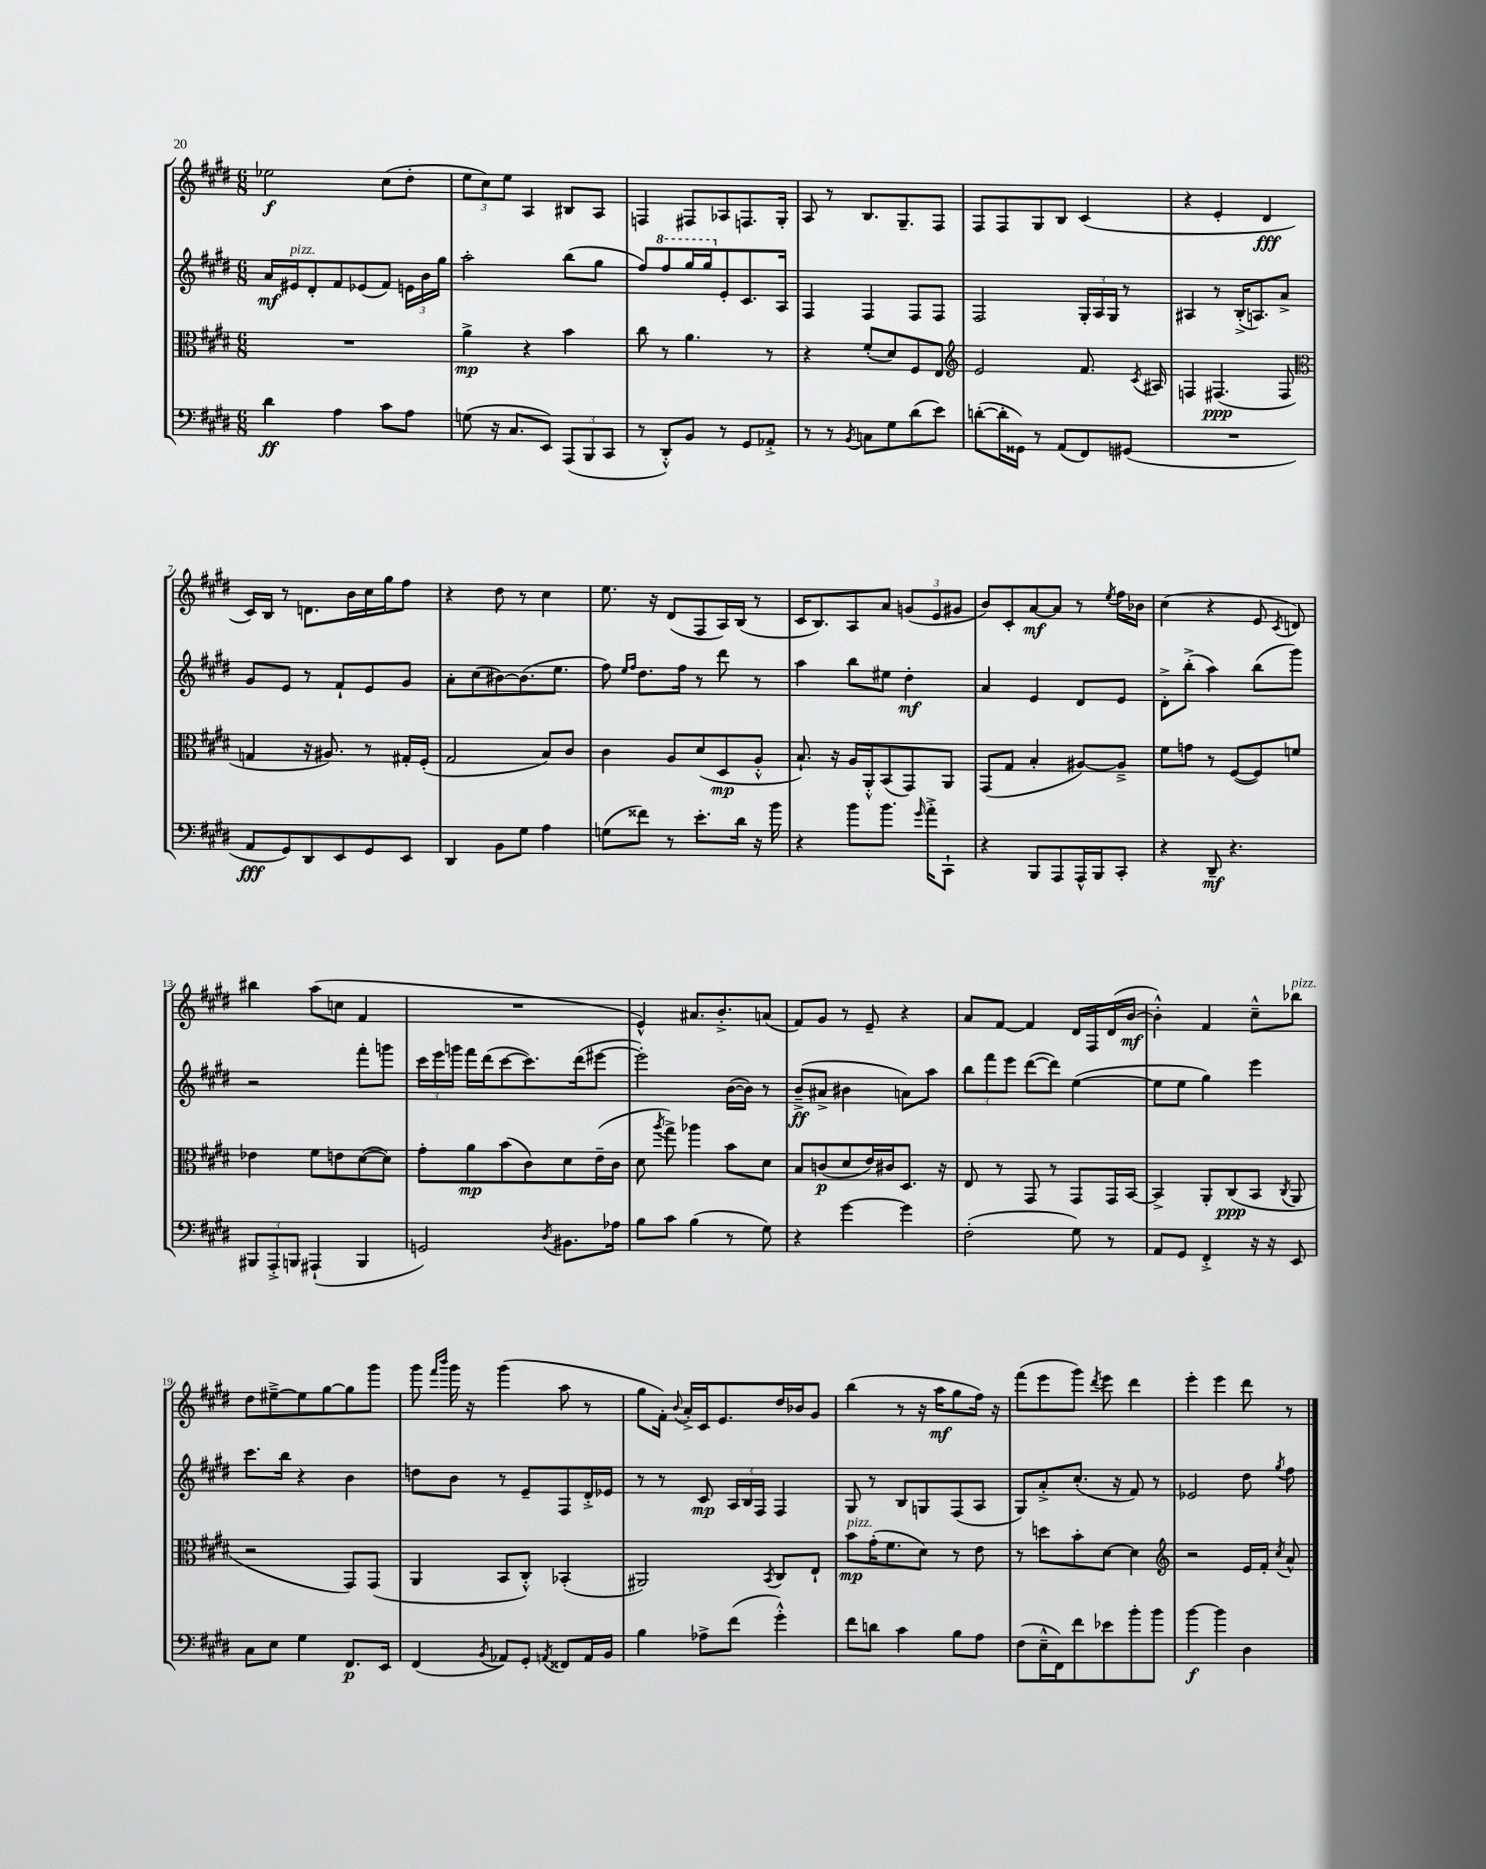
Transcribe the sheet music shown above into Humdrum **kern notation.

**kern	**kern	**kern	**kern
*staff4	*staff3	*staff2	*staff1
*clefF4	*clefC3	*clefG2	*clefG2
*k[f#c#g#d#]	*k[f#c#g#d#]	*k[f#c#g#d#]	*k[f#c#g#d#]
*M6/8	*M6/8	*M6/8	*M6/8
4d#\	2.r	16a/LL	2ee-\
.	.	16e#/J	.
.	.	8d#'/	.
4A\	.	8f#/	.
.	.	(8e-/	.
8c#\L	.	8f#/J)	(8cc#\L
8A\J	.	24e\LL	8dd#'\J
.	.	24b\	.
.	.	24gg#\JJ	.
=	=	=	=
(8G\	4a^\	2aa'\	12ee\L
.	.	.	12cc#\)
16r	.	.	.
.	.	.	12ee\J
8.C#/L	.	.	.
.	4r	.	4A/
8EE/J)	.	.	.
(12AAA/L	4b\	(8bb\L	8B#/L
12BBB/	.	.	.
.	.	8gg#\J	8A/J
12CC#/J	.	.	.
=	=	=	=
8r	8cc#\	8ff#/L)	4F/
8DD#'^^/L)	8r	8fff#/	.
8BB/J	4.a\	16ggg#/L	8F#/L
.	.	16ggg#/J	.
8r	.	8e'/	8A-/
8GG#/L	.	8.c#/	8.F/
8AA-'^/J	8r	.	.
.	.	16A/Jk	16G#'/Jk
=	=	=	=
8r	4r	4F#/	8A/
8r	.	.	8r
8qBB/	.	.	.
8C\L	(8f#'/L	4F#/	8.B/L
8G#\	8d#/)	.	.
.	.	.	8.G#~/
(8d#\	8F#/	8F#/L	.
8e\J)	8E/J	8F#/J	8F#/J
=	=	=	=
*	*clefG2	*	*
([8d'\L	2e/	2F#/	8F#/L
16d'\]L	.	.	8F#/
16GG##\JJ)	.	.	.
8r	.	.	8G#/
(8AA/L	.	.	8B/J
8FF#/)	8.f#/	24G#'/LL	(4c#/
.	.	24A/	.
.	.	24G#/JJ	.
(8GG#/J	.	8r	.
.	8qc#/	.	.
.	16A#/	.	.
=	=	=	=
2.r	4F/	4A#/	4r
.	(4.F#/	8r	4e'/
.	.	(16B'^/LK	.
.	.	8.A/)	.
.	.	.	4d#/
.	8F#/	8a^/J	.
=	=	=	=
*	*clefC3	*	*
8AA/L	4G/	8g#/L	16c#/LL)
.	.	.	16B/JJ
8GG#/)	.	8e/J	8r
8DD#/	16r	8r	8.d\L
.	8.A#/)	.	.
8EE/	.	8f#`/L	.
.	.	.	16b\L
8GG#/	8r	8e/	16cc#\
.	.	.	16gg#\J
8EE/J	16G#'/LL	8g#/J	8ff#\J
.	(16F#'/JJ	.	.
=	=	=	=
4DD#/	2G#/	8a'\L	4r
.	.	(8cc#\	.
8BB\L	.	[8b#\)	8dd#\
8G#\J	.	(8.b#\]	8r
4A\	8B/L)	.	4cc#\
.	.	8.ee\J	.
.	8c#/J	.	.
=	=	=	=
(8G\L	4c#\	8ff#\)	8.ee\
.	.	16qqee/LL	.
.	.	16qqff#/JJ	.
8f##\J)	.	8.dd#\L	.
.	.	.	16r
8r	8A/L	.	(8d#/L
.	.	16ff#\Jk	.
8.e'\L	(8d#/	8r	8F#/
.	8D#/	8ddd#\	16A/L)
16d#\Jk	.	.	(16B/JJ
16r	8A'^^/J	8r	8r
16b\	.	.	.
=	=	=	=
4r	8.B`/)	4aa\	16c#/LK
.	.	.	8.B/)
.	16r	.	.
8b\L	16A/LL	8bb\L	8A/
.	16AA'^^/J	.	.
8.b\J	(8BB/	8ee#\J	8a/J
.	8GG#/)	4dd#'\	(12g/L
16qqg#/	.	.	.
16a'^\LK	.	.	.
.	.	.	12e/
8CC#`\J	8AA/J	.	.
.	.	.	12g#/J
=	=	=	=
4r	(8GG#/L	4a/	8b/L)
.	8G#/J	.	8c#'/
8BBB/L	4B'/	4e/	[8a/
8AAA/	.	.	8a/]J
16AAA^^/L	[8A#/L)	8d#/L	8r
16BBB/J	.	.	.
.	.	.	8qee/
8CC#'/J	8A#~^/]J	8e/J	16ff#\LL
.	.	.	16b-\JJ
=	=	=	=
4r	8f#\L	8d#'^\L	(4cc#\
.	8g\J	(8bb'^\J	.
8DD#~/	8r	4aa\)	4r
4.r	([8F#/L	.	.
.	8F#/])	(8bb\L	8e/
.	.	.	8qc#/
.	8f/J	8ggg#\J)	8d/)
=	=	=	=
12BBB#/L	4e-\	2r	4bb#\
12AAA'^/	.	.	.
12BBB/J	.	.	.
(4AAA#`/	8f#\L	.	(8aa\L
.	8e\	.	8cc\J
4BBB/	([8d#\	8fff#'\L	4f#/
.	8d#\]J)	8ggg\J	.
=	=	=	=
2GG/)	8g#'\L	24ccc#\LL	2.r
.	.	24eee\	.
.	.	24ggg\JJ	.
.	8a\	16fff#\LL	.
.	.	(16ddd#\J	.
.	(8b\	[8ccc#\	.
.	8c#\)	8.ccc#\])	.
8qD#/	.	.	.
8.BB#\L	8d#\	.	.
.	.	(16ddd#\k	.
.	(16e~\L	[8eee#\J	.
16A-\Jk	16c#\JJ	.	.
=	=	=	=
8B\L	8d#\	2eee#'\])	4e^^/)
.	8qaa/	.	.
8c#\J	8gg#^\)	.	.
(4B\	4aa-\	.	8.a#/L
.	.	.	8.b'^/
8r	8b\L	([16b\LL	.
.	.	16b\]JJ)	.
8G#\)	8d#\J	8r	(8a/J
=	=	=	=
4r	8B/L	(8b~^/L	8f#/L)
.	(8c/	8a#^/J	8g#/J
[4g#\	8d#/	4b#\	8r
.	16e/L)	.	8e~/
.	16c#/J	.	.
4g#\]	8.D#/J	8a\L)	4r
.	.	8aa\J	.
.	16r	.	.
=	=	=	=
(2F#'\	8E/	12bb\L	8a/L
.	.	12fff#\	.
.	8r	.	[8f#/J
.	.	12eee\J	.
.	8GG#/	([8ddd#\L	4f#/]
.	8r	8ddd#\]J)	.
8G#\)	8GG#/L	([4ee\	16d#/LL
.	.	.	16F#/
8r	16GG#/L	.	(16d#/
.	[16BB/JJ	.	[16b/JJ
=	=	=	=
8AA/L	4BB^/]	8ee\]L	4b'^^\])
8GG#/J	.	8ee\J	.
4FF#'^/	8AA'/L	4gg#\)	4f#/
.	(8C#/	.	.
16r	8BB/J	4eee\	8cc#~^^\L
16r	.	.	.
.	8qC#/	.	.
8EE/	8AA/	.	8bb-\J
=	=	=	=
8C#\L	2r	8.ccc#\L	8dd#\L
8E\J	.	.	[8ee#~^\
.	.	16bb\Jk	.
4G#\	.	4r	8ee#\]
.	.	.	[8gg#\
8.FF#/L	8GG#/L)	4b\	8gg#\]
.	(8GG#/J	.	8ggg#\J
16EE/Jk	.	.	.
=	=	=	=
(4FF#/	4AA/	8dd\L	8ggg#\
.	.	.	16qqfff#/LL
.	.	.	16qqbbb/JJ
.	.	8b\J	16ggg#\
.	.	.	16r
8qBB/	.	.	.
8AA-/L)	8BB/L	8r	(4ggg#\
8GG#'/J	8C#'^^/J)	8e~/L	.
8qAA/	.	.	.
8FF##/L	(4BB-'/	8F#/	8aa\
16AA/L	.	16d#'^/L	8r
16BB/JJ	.	16e-/JJ	.
=	=	=	=
4B\	2AA#/)	8r	8gg#\L
.	.	8r	16f#'\Jk)
.	.	.	8qqb/
.	.	.	16a'^/LL
8A-^\L	.	8c#/	16c#/J
.	.	.	8.e/
(8f#\J	.	24A/LL	.
.	.	24B/	.
.	.	24F#/JJ	.
.	8qBB/	.	.
4g#'^^\)	8C#/L	4F#/	16dd#/L
.	.	.	16b-/J
.	8E`/J	.	8g#/J
=	=	=	=
8f#\L	8b\L	8G#/	(4bb\
8d\J	(16g#'\K	8r	.
.	8.f#\	.	.
4c#\	.	8B/L	8r
.	8d#\J)	8G/	16r
.	.	.	16aa\LK
8B\L	8r	(8F#/	8gg#\
8A\J	8e\	8A/J	16ff#\Jk)
.	.	.	16r
=	=	=	=
(8F#\L	8r	8G#/L)	(8fff#\L
16E~^^\L	8dd\L	8a'^/	8eee\
16FF#\J)	.	.	.
8f#\	8b'\	(8.cc#'/J	8ggg#\J)
.	.	.	8qddd#/
8e-\	[8d#\J	.	8eee\
.	.	16r	.
8b'\	4d#\]	8f#/)	4ddd#\
8b\J	.	8r	.
=	=	=	=
*	*clefG2	*	*
[4b\	2r	2e-/	4eee'\
4b\]	.	.	4eee\
4D#\	16e/LL	8dd#\	8ddd#\
.	16f#'/JJ	.	.
.	8qcc#/	8qgg#/	.
.	8a^^/	8ff#\	8r
==	==	==	==
*-	*-	*-	*-
